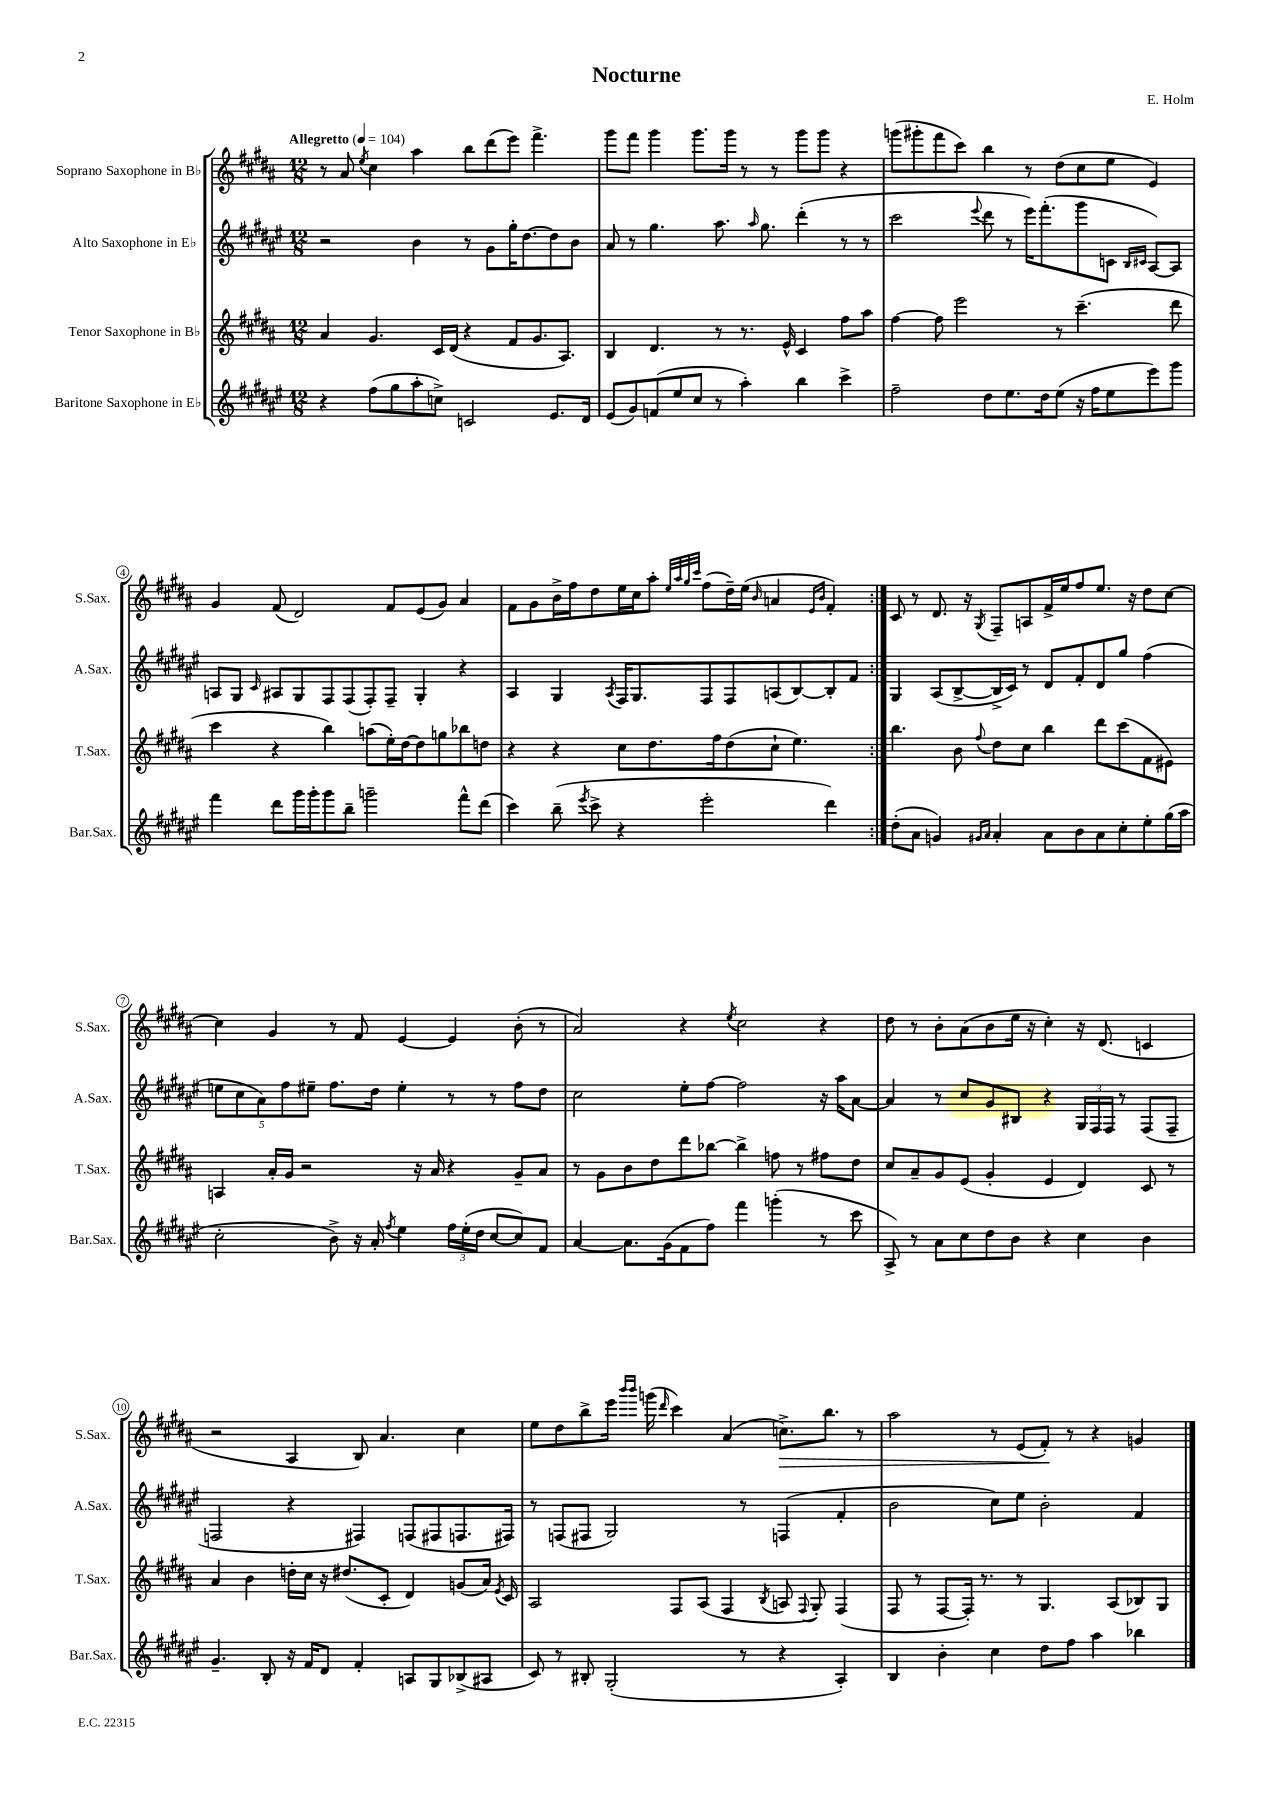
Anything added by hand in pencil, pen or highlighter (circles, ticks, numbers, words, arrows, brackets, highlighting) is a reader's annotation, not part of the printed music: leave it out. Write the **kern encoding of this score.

**kern	**kern	**kern	**kern
*staff4	*staff3	*staff2	*staff1
*clefG2	*clefG2	*clefG2	*clefG2
*k[f#c#g#d#a#e#]	*k[f#c#g#d#a#]	*k[f#c#g#d#a#e#]	*k[f#c#g#d#a#]
*M12/8	*M12/8	*M12/8	*M12/8
*MM104	*MM104	*MM104	*MM104
4r	4a#/	2r	8r
.	.	.	8a#/
.	.	.	8qee/
(8ff#\L	4.g#/	.	4cc#\
8gg#\	.	.	.
8aa#'\	.	4b\	4aa#\
8cc^\J)	16c#/LL	.	.
.	(16d#/JJ	.	.
2c/	4r	8r	8bb\L
.	.	8g#\L	(8ddd#\
.	8f#/L	16gg#'\K	8eee\J)
.	.	[8.dd#\	.
.	8.g#/	.	4.fff#^\
8.e#/L	.	8dd#\]	.
.	8.A#/J)	.	.
.	.	8b\J	.
16d#/Jk	.	.	.
=	=	=	=
(8e#/L	4B/	8a#/	8ggg#\L
8g#/)	.	8r	8fff#\J
(8f/	4.d#/	4.gg#\	4ggg#\
8ee#/	.	.	.
8cc#/J	.	.	8.ggg#\L
8r	8r	8.aa#\	.
.	.	.	16ggg#\Jk
4aa#'\)	8.r	.	8r
.	.	16qqaa#/	.
.	.	8.gg#\	.
.	.	.	8r
.	16e^^/	.	.
4bb\	4c#/	(4ddd#'\	8ggg#\L
.	.	.	8ggg#\J
4ccc#^\	8ff#\L	8r	4r
.	8aa#\J	8r	.
=	=	=	=
2ff#~\	[4ff#\	2ccc#\	(8ggg\L
.	.	.	8ggg#'\
.	8ff#\]	.	8fff#\
.	2eee\	.	8ccc#\J)
.	.	8qqeee#/	.
8dd#\L	.	8ddd#\	4bb\
8.ee#\	.	8r	.
.	.	16eee#\LK)	8r
16dd#\k	.	(8.fff#'\	.
(8ee#\J	8r	.	(8dd#\L
16r	(4.ccc#~\	8ggg#\	8cc#\
16ff#\LK	.	.	.
8ee#\	.	8c\J	8ee\J
.	.	16qqB/LL	.
.	.	16qqc#/JJ	.
8eee#\)	.	[8A#/L)	4e/)
8ggg#\J	8ddd#\	8A#/]J	.
=	=	=	=
4fff#\	4ccc#\	8A/L	4g#/
.	.	8G#/J	.
.	.	16qqc#/	.
8ddd#\L	4r	8A#/L	(8f#/
16ggg#\L	.	8G#/	2d#/)
16ggg#'\J	.	.	.
8ggg#\	4bb\)	8F#/	.
8bb~\J	.	(8F#/	.
2ggg~\	(8aa\L	8F#'/)	.
.	16ee'\L)	8F#~/J	8f#/L
.	[16dd#\J	.	.
.	8dd#\]	4G#'/	(8e/
.	8gg\	.	8g#/J)
8fff#^^\L	8bb-\	4r	4a#/
(8ddd#\J	8dd\J	.	.
=	=	=	=
4ccc#\)	4r	4A#/	8f#\L
.	.	.	8g#\
(8bb~\	4r	4G#/	16b^\L
.	.	.	16ff#\J
8qeee#/	.	.	.
8ccc#^\	.	.	8dd#\
.	.	8qA#/	.
4r	8cc#\L	16F#/LK	16ee\L
.	.	8.G#/	16cc#\J
.	8.dd#\	.	8aa#'\J
.	.	.	32qqee/LLL
.	.	.	32qqaa#/
.	.	.	32qqgg#/
.	.	.	32qqccc#/JJJ
2eee#'\	.	8F#/	(8ff#\L
.	16ff#\k	.	.
.	(8dd#\	8F#/	16dd#~\L)
.	.	.	(16ee\JJ
.	.	.	16qqb/
.	8cc#`\J	(8A/	4a/
.	4.ee\)	[8B/)	.
.	.	.	16qqe/LL
.	.	.	16qqb/JJ
4ddd#\)	.	8B'/]	4f#'/)
.	.	8f#/J	.
=:|!	=:|!	=:|!	=:|!
(8dd#'\L	4.bb\	4G#/	8c#/
8a#\J	.	.	8r
4g/)	.	(8A#/L	8.d#/
.	8b\	[8B^/	.
.	.	.	16r
16qqg#/LL	.	.	.
16qqa#/JJ	8qqff#/	.	8qG#/
4a#'/	8dd#\L	16B^/]L	8F#~/L
.	.	16c#/JJ)	.
.	8cc#\J	8r	8A/
8a#\L	4bb\	8d#/L	16f#^/L
.	.	.	16ee/J
8b\	.	8f#'/	8ff#/
8a#\	8ddd#\L	8d#/	8.ee/J
8cc#'\	(8ccc#\	8gg#/J	.
.	.	.	16r
8ee#'\	8f#\	(4ff#\	8dd#\L
(16gg#\L	8e#\J)	.	[8cc#\J
16aa#\JJ	.	.	.
=	=	=	=
2cc#'\	4A/	10ee\L	4cc#\]
.	.	10cc#\	.
.	.	10a#\)	.
.	16a#'/LL	.	4g#/
.	.	10ff#\	.
.	16g#/JJ	.	.
.	2r	.	.
.	.	10ee#~\J	.
8b^\)	.	8.ff#\L	8r
16r	.	.	8f#/
16a#'/	.	16dd#\Jk	.
8qff#/	.	.	.
4ee#\	.	4ee#'\	[4e/
.	16r	.	.
.	16a#/	.	.
24ff#\LL	4r	8r	4e/]
(24ee#'\	.	.	.
24dd#\JJ	.	.	.
[8cc#/L	.	8r	.
8cc#/])	8g#~/L	8ff#\L	(8b'\
8f#/J	8a#/J	8dd#\J	8r
=	=	=	=
[4a#/	8r	2cc#\	2a#/)
.	8g#\L	.	.
8.a#\]L	8b\	.	.
.	8dd#\	.	.
(16g#\k	.	.	.
8f#\	8ddd#\	8ee#'\L	4r
8ff#\J)	[8bb-\J	[8ff#\J	.
.	.	.	8qee/
4fff#\	4bb-^\]	2ff#\]	2cc#\
(4ggg'\	8ff\	.	.
.	8r	.	.
8r	8ff#\L	16r	4r
.	.	16aa#\LK	.
8ccc#\	8dd#\J	[8a#\J	.
=	=	=	=
8A#^/)	8cc#/L	4a#/]	8dd#\
8r	8a#~/	.	8r
8a#\L	8g#/	8r	8b'\L
8cc#\	(8e/J	8cc#/L	(8a#\
8dd#\	4g#'/	8g#/	8b\
8b\J	.	8B#/J	16ee\Jk
.	.	.	16r
4r	4e/	4r	4cc#'\)
4cc#\	4d#/)	24G#/LL	16r
.	.	24F#/	.
.	.	.	(8.d#/
.	.	24F#/JJ	.
.	.	8r	.
4b\	8c#/	(8F#/L	4c/
.	8r	8F#~/J	.
=	=	=	=
4.g#~/	4a#/	2F/	2r
.	4b\	.	.
8B'/	.	.	.
16r	16dd'\LL	4r	4A#/
16f#/LK	16cc#\JJ	.	.
8d#/J	16r	.	.
.	(8.dd#/L	.	.
4f#'/	.	4F#/)	8B/)
.	8c#'/J	.	4.a#/
8A/L	4d#/)	(8F/L	.
8G#/	.	8F#/	.
(8B-^/	(8g/L	8.F/	4cc#\
8A#/J	16a#/Jk)	.	.
.	8qe/	.	.
.	16c#/	16F#/Jk)	.
=	=	=	=
8c#/)	2A#/	8r	8ee\L
8r	.	(8F/L	8dd#\
8B#'/	.	8F#/J	8bb^\
(2G#'/	.	2G#/)	16eee\Jk
.	.	.	16qqbbb/LL
.	.	.	16qqbbb/JJ
.	.	.	(16ggg\
.	.	.	16qqddd#/
.	8F#/L	.	4ccc#\)
.	(8A#/J	.	.
.	4F#/	.	(4a#/
8r	.	8r	.
.	8qB/	.	.
4r	8A/	(4F/	8.cc^\L)
.	8qqF#/	.	.
.	8G#'/)	.	.
.	.	.	8.bb\J
4A#'/)	(4F#/	4f#'/	.
.	.	.	8r
=	=	=	=
4B/	8F#/	2b\	2aa#\
.	8r	.	.
4b'\	[8F#/L	.	.
.	16F#'/]Jk)	.	.
.	8.r	.	.
4cc#\	.	8cc#\L)	8r
.	8r	8ee#\J	(8e/L
8dd#\L	4.G#/	2b'\	8f#'/J)
8ff#\J	.	.	8r
4aa#\	.	.	4r
.	(8A#/L	.	.
4bb-\	8B-/)	4f#/	4g/
.	8G#/J	.	.
==	==	==	==
*-	*-	*-	*-
